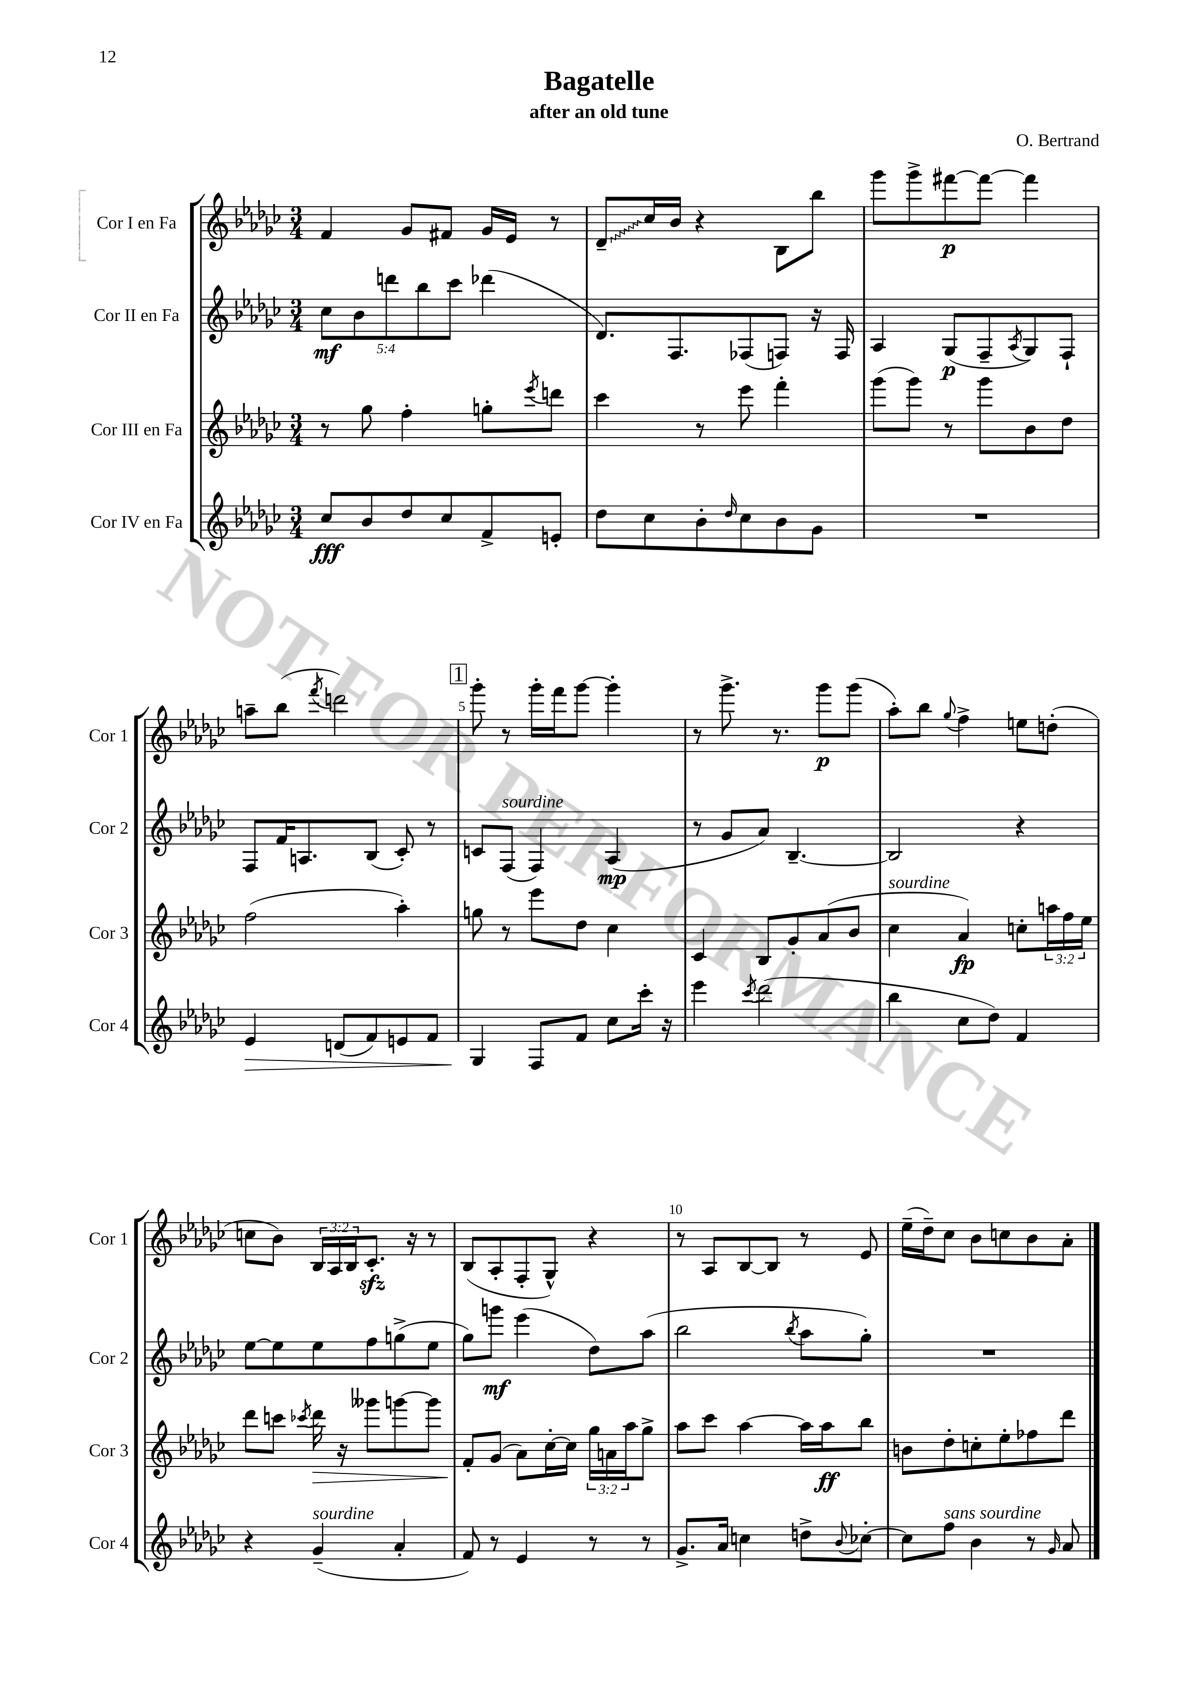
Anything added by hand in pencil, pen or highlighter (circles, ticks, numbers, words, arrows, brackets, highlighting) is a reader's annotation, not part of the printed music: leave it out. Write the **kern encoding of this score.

**kern	**kern	**kern	**kern
*staff4	*staff3	*staff2	*staff1
*clefG2	*clefG2	*clefG2	*clefG2
*k[b-e-a-d-g-c-]	*k[b-e-a-d-g-c-]	*k[b-e-a-d-g-c-]	*k[b-e-a-d-g-c-]
*M3/4	*M3/4	*M3/4	*M3/4
8cc-/L	8r	10cc-\L	4f/
.	.	10b-\	.
8b-/	8gg-\	.	.
.	.	10ddd\	.
8dd-/	4ff'\	.	8g-/L
.	.	10bb-\	.
8cc-/	.	.	8f#/J
.	.	10ccc-\J	.
8f^/	8gg'\L	(4ddd-\	16g-/LL
.	.	.	16e-/JJ
.	8qeee-/	.	.
8e'/J	8ddd\J	.	8r
=	=	=	=
8dd-\L	4ccc-\	8.d-/L)	8d-~/L
8cc-\	.	.	16cc-/L
.	.	8.F/	16b-/JJ
8b-'\	8r	.	4r
16qqdd-/	.	.	.
8cc-\	8eee-\	(8F-/	.
8b-\	4fff'\	8F/J)	8B-\L
8g-\J	.	16r	8bb-\J
.	.	16F/	.
=	=	=	=
2.r	(8ggg-\L	4A-/	8ggg-\L
.	8ggg-\J)	.	8ggg-^\
.	8r	(8G-/L	[8fff#\
.	8ggg-\L	8F~/	8fff#\_J
.	.	8qA-/	.
.	8b-\	8G-/)	4fff#\]
.	8dd-\J	8F`/J	.
=	=	=	=
4e-/	(2ff\	8F/L	8aa~\L
.	.	16f/K	(8bb-\J
.	.	8.A/	.
.	.	.	8qfff/
(8d/L	.	.	2ddd\)
8f/)	.	(8B-/J	.
8e/	4aa-'\)	8c-'/)	.
8f/J	.	8r	.
=	=	=	=
4G-/	8gg\	8c/L	8ggg-'\
.	8r	(8F/J	8r
8F/L	8eee-\L	4F/)	16ggg-'\LL
.	.	.	16fff\J
8f/J	8dd-\J	.	[8ggg-\J
8cc-\L	4cc-\	(4A-/	4ggg-'\]
16ccc-'\Jk	.	.	.
16r	.	.	.
=	=	=	=
4eee-\	4c-/	8r	8r
.	.	8g-/L	8.ggg-^\
8qccc-/	.	.	.
(2ddd-\	8B-/L	8a-/J)	.
.	.	.	8.r
.	8g-'/	[4.B-~/	.
.	(8a-/	.	8ggg-\L
.	8b-/J	.	(8ggg-\J
=	=	=	=
4bb-\	4cc-\	2B-/]	8aa-'\L)
.	.	.	8bb-\J
.	.	.	8qqgg-/
8cc-\L	4a-/)	.	4ff^\
8dd-\J)	.	.	.
4f/	8cc'\L	4r	8ee\L
.	24aa\L	.	(8dd'\J
.	24ff\	.	.
.	24ee-\JJ	.	.
=	=	=	=
4r	8ddd-\L	[8ee-\L	8cc\L
.	8ccc\J	8ee-\]	8b-\J)
.	8qccc-/	.	.
(4g-~/	16ddd-\	8ee-\	24B-/LL
.	.	.	24A-/
.	16r	.	.
.	.	.	24B-/J
.	8ggg--\L	8ff\	8.c-'/J
4a-'/	[8ggg\	(8gg^\	.
.	.	.	16r
.	8ggg\]J	8ee-\J	8r
=	=	=	=
8f/)	8f'/L	8gg-\L)	(8B-/L
8r	(8g-/J	8ggg\J	8A-'/
4e-/	8a-\L)	(4eee-\	8F'/
.	[16cc-'\L	.	8G-^^/J)
.	16cc-\]JJ	.	.
8r	24gg-\LL	8dd-\L)	4r
.	24a\	.	.
.	24aa-\J	.	.
8r	8gg-^\J	(8aa-\J	.
=	=	=	=
8.g-^/L	8aa-\L	2bb-\	8r
.	8ccc-\J	.	8A-/L
16a-/Jk	.	.	.
4cc\	[4aa-\	.	[8B-/
.	.	.	8B-/]J
.	.	8qbb-/	.
8dd^\L	16aa-\]LL	8aa-\L	8r
.	16aa-\J	.	.
8qqb-/	.	.	.
[8cc-'\J	8bb-\J	8gg-'\J)	8e-/
=	=	=	=
8cc-\]L	8b\L	2.r	(16ee-~\LL
.	.	.	16dd-~\J)
8ff\J	8dd-'\	.	8cc-\J
4b-\	8cc'\	.	8b-\L
.	8ee-'\	.	8cc\
8r	8ff-\	.	8b-\
16qqg-/	.	.	.
8a-/	8ddd-\J	.	8a-'\J
==	==	==	==
*-	*-	*-	*-
